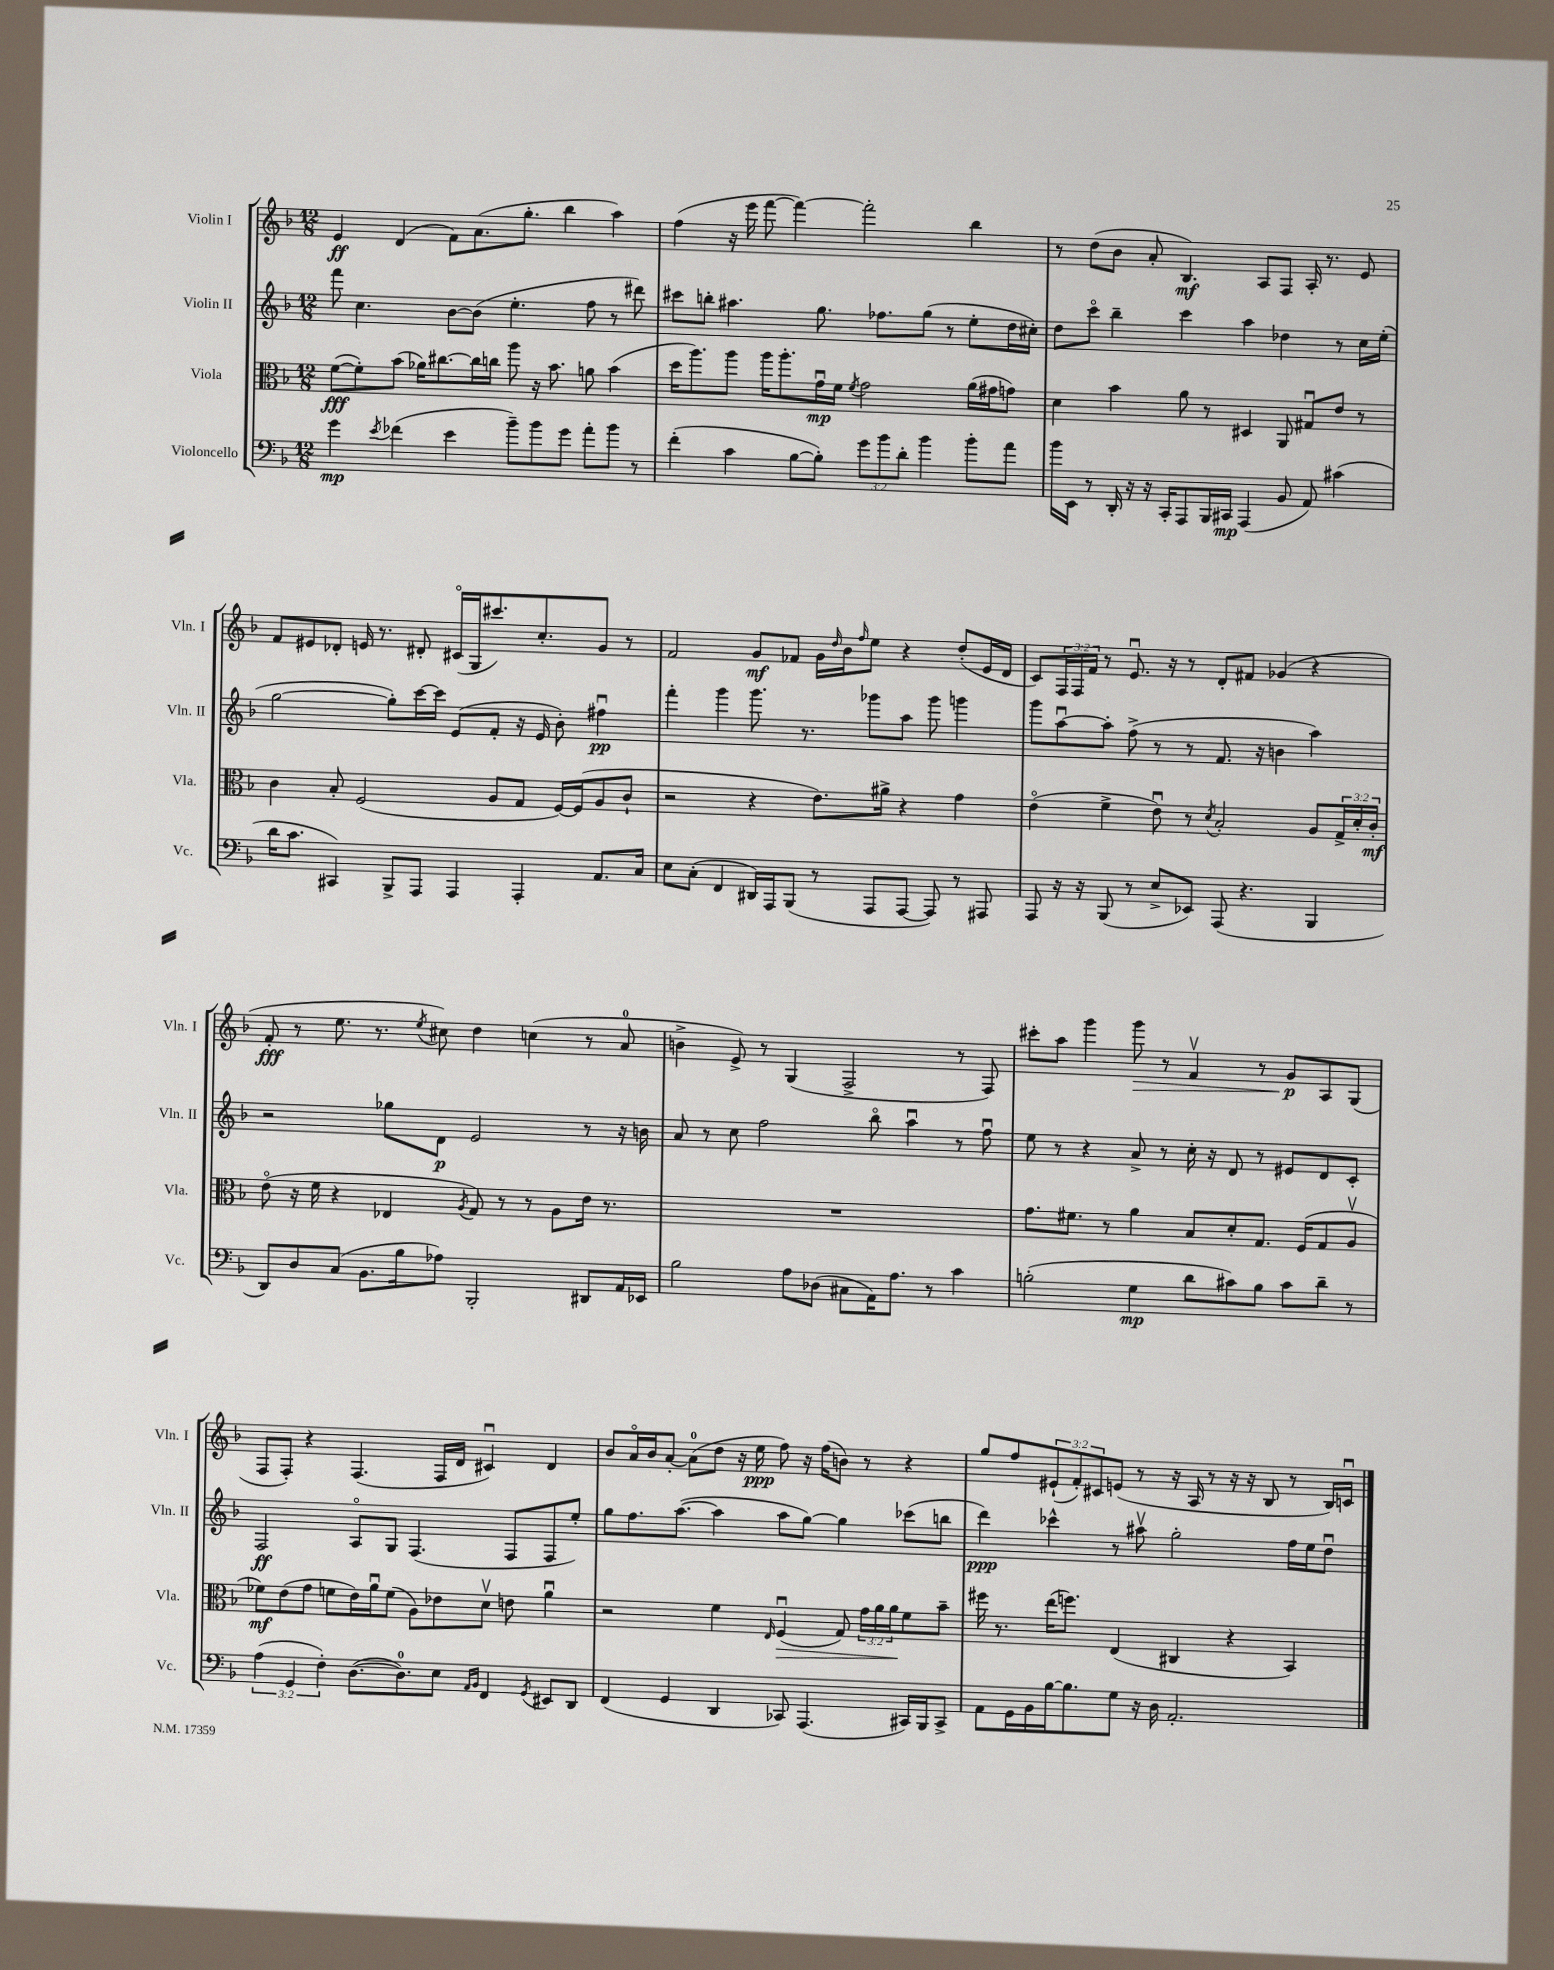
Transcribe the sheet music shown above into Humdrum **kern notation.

**kern	**dynam	**kern	**dynam	**kern	**dynam	**kern	**dynam
*part4	*part4	*part3	*part3	*part2	*part2	*part1	*part1
*staff4	*staff4	*staff3	*staff3	*staff2	*staff2	*staff1	*staff1
*I"Violoncello	*	*I"Viola	*	*I"Violin II	*	*I"Violin I	*
*I'Vc.	*	*I'Vla.	*	*I'Vln. II	*	*I'Vln. I	*
*clefF4	*	*clefC3	*	*clefG2	*	*clefG2	*
*k[b-]	*	*k[b-]	*	*k[b-]	*	*k[b-]	*
*M12/8	*	*M12/8	*	*M12/8	*	*M12/8	*
=1	=1	=1	=1	=1	=1	=1	=1
4g\	mp	([8f\L	fff	8fff\	.	4e/	ff
.	.	8f'\])	.	4.cc\	.	.	.
8qe/	.	.	.	.	.	.	.
(4f-X\	.	(8b-\J	.	.	.	(4d/	.
.	.	16a-X\KL)	.	.	.	.	.
.	.	[8.cc#X\	.	.	.	.	.
4e\	.	.	.	[8b-\L	.	8f\L)	.
.	.	16cc#\L]	.	(8b-\J]	.	(8.a\	.
.	.	16ccn\JJ	.	.	.	.	.
8b-~\L)	.	8aa\	.	4.ee'\	.	.	.
.	.	.	.	.	.	8.gg'\J	.
8b-\	.	16r	.	.	.	.	.
.	.	8.b-\	.	.	.	.	.
8g\J	.	.	.	.	.	4bb-\	.
8a'\L	.	8an\	.	8ff\	.	.	.
8b-\J	.	(4b-\	.	8r	.	4aa\)	.
8r	.	.	.	8ddd#X\)	.	.	.
=2	=2	=2	=2	=2	=2	=2	=2
(4f'\	.	16dd\KL	.	8ccc#X\L	.	(4ff\	.
.	.	8.aa\)	.	.	.	.	.
.	.	.	.	8bbn'\J	.	.	.
4c\	.	8aa\J	.	4.aa#X\	.	16r	.
.	.	.	.	.	.	16eee\	.
.	.	16aa\KL	.	.	.	[8fff\	.
.	.	8.aa'\	.	.	.	.	.
[8B-\L	.	.	.	.	.	4fff\_)	.
8B-'\J])	.	16gu\L	mp	8.gg\	.	.	.
.	.	16f\JJ	.	.	.	.	.
.	.	8qf/	.	.	.	.	.
12g\L	.	2g\	.	.	.	2fff'\]	.
.	.	.	.	8.ff-X\L	.	.	.
12b-\	.	.	.	.	.	.	.
12d'\J	.	.	.	.	.	.	.
4b-\	.	.	.	(8gg\J	.	.	.
.	.	.	.	8r	.	.	.
8b-'\L	.	(16a\LL	.	8ee'\L	.	4bb-\	.
.	.	16g#X\J	.	.	.	.	.
8a\J	.	8gn\J)	.	16dd\L	.	.	.
.	.	.	.	16cc#X'\JJ)	.	.	.
=3	=3	=3	=3	=3	=3	=3	=3
16b-\LL	.	4d\	.	8dd\L	.	8r	.
16EE\JJ	.	.	.	.	.	.	.
8r	.	.	.	8ccc\J	.	(8dd\L	.
16DD'/	.	4b-\	.	4bb-~\	.	8b-\J	.
16r	.	.	.	.	.	.	.
16r	.	.	.	.	.	8a'/	.
16CC'/KL	.	.	.	.	.	.	.
8AAA/	.	8a\	.	4ccc\	.	4.B-/)	mf
16BBB-/L	.	8r	.	.	.	.	.
16CC#X/JJ	mp	.	.	.	.	.	.
(4AAA/	.	4D#X/	.	4aa\	.	.	.
.	.	.	.	.	.	8A/L	.
8BB-/	.	8AA/	.	4dd-X\	.	8F/J	.
8AA/)	.	8G#Xu/L	.	.	.	16A'/	.
.	.	.	.	.	.	8.r	.
(4c#X\	.	8e/J	.	8r	.	.	.
.	.	8r	.	16cc\LL	.	8e/	.
.	.	.	.	(16ee'\JJ	.	.	.
!!LO:LB:g=z
=4	=4	=4	=4	=4	=4	=4	=4
16d\KL	.	4c\	.	[2gg\	.	8f/L	.
8.c\J	.	.	.	.	.	.	.
.	.	.	.	.	.	8e#X/	.
4CC#X/)	.	8B-'/	.	.	.	8d-X'/J	.
.	.	(2F/	.	.	.	16en/	.
.	.	.	.	.	.	8.r	.
8BBB-^/L	.	.	.	8gg'\L])	.	.	.
8AAA/J	.	.	.	[16ccc\L	.	8d#X'/	.
.	.	.	.	16ccc\JJ]	.	.	.
4AAA/	.	.	.	(8e/L	.	(16c#X/LL	.
.	.	.	.	.	.	16G/J	.
.	.	8A/L	.	8f'/J	.	8.ccc#X/)	.
4AAA'/	.	8G/J	.	16r	.	.	.
.	.	.	.	16e/	.	8.cc'/	.
.	.	[16F/LL)	.	8b-'\)	.	.	.
.	.	(16F/J]	.	.	.	.	.
8.AA/L	.	8A/	.	4ff#Xu\	pp	8g/J	.
.	.	8c`/J	.	.	.	8r	.
16C/Jk	.	.	.	.	.	.	.
=5	=5	=5	=5	=5	=5	=5	=5
8E\L	.	2r	.	4fff'\	.	2f/	.
(8C'\J	.	.	.	.	.	.	.
4FF/	.	.	.	4ggg\	.	.	.
16DD#X/LL)	.	4r	.	8.ggg\	.	8g/L	mf
16AAA/J	.	.	.	.	.	.	.
(8BBB-/J	.	.	.	.	.	8f-X/J	.
.	.	.	.	8.r	.	.	.
8r	.	8.e\L)	.	.	.	16g\LL	.
.	.	.	.	.	.	16qqdd/	.
.	.	.	.	.	.	16b-\J	.
.	.	.	.	.	.	16qqff/	.
8AAA/L	.	.	.	8ggg-X\L	.	8ee\J	.
.	.	16a#X^\Jk	.	.	.	.	.
[8AAA/J	.	4r	.	8aa\J	.	4r	.
8AAA/])	.	.	.	8ggg-\	.	.	.
8r	.	4g\	.	4gggn\	.	(8dd'/L	.
8AAA#X/	.	.	.	.	.	16e/L	.
.	.	.	.	.	.	16d/JJ	.
=6	=6	=6	=6	=6	=6	=6	=6
8AAA/	.	(4e\	.	8ggg\L	.	8c/L)	.
16r	.	.	.	[8aau\	.	24F/L	.
.	.	.	.	.	.	24F/	.
16r	.	.	.	.	.	.	.
.	.	.	.	.	.	24f/JJ	.
(8BBB-/	.	4f^\	.	8aa'\J]	.	8r	.
8r	.	.	.	(8ff^\	.	8.eu/	.
8E^/L	.	8eu\)	.	8r	.	.	.
.	.	.	.	.	.	16r	.
8EE-X/J)	.	8r	.	8r	.	8r	.
.	.	8qd/	.	.	.	.	.
(8AAA/	.	2B-'/	.	8.f/	.	8d'/L	.
4.r	.	.	.	.	.	8f#X/J	.
.	.	.	.	16r	.	.	.
.	.	.	.	4bn\	.	(4g-X/	.
4BBB-/	.	8A/L	.	4aa\)	.	4r	.
.	.	24G^/L	.	.	.	.	.
.	.	24d'/	.	.	.	.	.
.	.	24c'/JJ	mf	.	.	.	.
!!LO:LB:g=z
=7	=7	=7	=7	=7	=7	=7	=7
8DD/L)	.	(8e\	.	2r	.	8f'/	fff
8D/	.	16r	.	.	.	8r	.
.	.	16f\	.	.	.	.	.
(8C/J	.	4r	.	.	.	8.ee\	.
8.BB-\L	.	.	.	.	.	.	.
.	.	.	.	.	.	8.r	.
.	.	4E-X/	.	8gg-X\L	.	.	.
16B-\k	.	.	.	.	.	.	.
.	.	.	.	.	.	8qee/	.
8A-X\J)	.	.	.	8d\J	p	8cc#X\)	.
.	.	8qA/	.	.	.	.	.
2BBB-'/	.	8G/)	.	2e/	.	4dd\	.
.	.	8r	.	.	.	.	.
.	.	8r	.	.	.	(4ccn\	.
.	.	8A\L	.	.	.	.	.
8DD#X/L	.	16e\Jk	.	8r	.	8r	.
.	.	8.r	.	.	.	.	.
16AA/L	.	.	.	16r	.	8a/	.
16EE-X/JJ	.	.	.	16bn\	.	.	.
=8	=8	=8	=8	=8	=8	=8	=8
2B-\	.	1.r	.	8a/	.	4bn^\	.
.	.	.	.	8r	.	.	.
.	.	.	.	8cc\	.	8e^/)	.
.	.	.	.	2ff\	.	8r	.
8A\L	.	.	.	.	.	(4G/	.
(8D-X\J	.	.	.	.	.	.	.
8C#X\L	.	.	.	.	.	2F^/	.
16AA\K)	.	.	.	8bb-\	.	.	.
8.A\J	.	.	.	.	.	.	.
.	.	.	.	4aau\	.	.	.
8r	.	.	.	.	.	.	.
4c\	.	.	.	8r	.	8r	.
.	.	.	.	8ffu\	.	8F/)	.
=9	=9	=9	=9	=9	=9	=9	=9
(2Bn'\	.	8.g\L	.	8ee\	.	8ccc#X'\L	.
.	.	.	.	8r	.	8aa\J	.
.	.	8.f#X\J	.	.	.	.	.
.	.	.	.	4r	.	4ggg\	.
.	.	8r	.	.	.	.	.
!	!	!	!	!	!	!	!LO:HP:b
4G\	mp	4a\	.	8a^/	.	8ggg\	>
.	.	.	.	8r	.	8r	.
8d\L	.	8B-/L	.	16cc'\	.	4fv/	.
.	.	.	.	16r	.	.	.
8c#X\)	.	8d'/	.	8d/	.	.	.
8B\J	.	8.G/J	.	8r	.	8r	.
8c#\L	.	.	.	8e#X/L	.	8g/L	p
.	.	(16F/KL	.	.	.	.	.
8d~\J	.	8G/	.	8d/	.	8A/	]
8r	.	8Av/J	.	8c'/J	.	(8G/J	.
!!LO:LB:g=z
=10	=10	=10	=10	=10	=10	=10	=10
(6A\	.	8f-X\L)	mf	2F/	ff	8F/L	.
.	.	(8e\	.	.	.	8F'/J)	.
6GG/	.	.	.	.	.	.	.
.	.	8g\J	.	.	.	4r	.
6F'\)	.	.	.	.	.	.	.
.	.	8fn\L	.	.	.	.	.
([8.D\L	.	16e\L)	.	8A/L	.	(4.F/	.
.	.	16au\J	.	.	.	.	.
.	.	(8f\J	.	8G/J	.	.	.
8.D\])	.	.	.	.	.	.	.
.	.	8A\L)	.	(4.F/	.	.	.
8E\J	.	8e-X\	.	.	.	16F/LL	.
.	.	.	.	.	.	16d/JJ	.
16qqAA/LL	.	.	.	.	.	.	.
16qqBB-/JJ	.	.	.	.	.	.	.
4FF/	.	8dv\J	.	.	.	4c#Xu/)	.
.	.	8en\	.	8F/L	.	.	.
8qGG/	.	.	.	.	.	.	.
8EE#X/L	.	4au\	.	8F/	.	4d/	.
8DD/J	.	.	.	8ee'/J)	.	.	.
=11	=11	=11	=11	=11	=11	=11	=11
(4FF/	.	2r	.	8gg\L	.	8b-/L	.
.	.	.	.	8.ff\	.	16a/L	.
.	.	.	.	.	.	16b-/J	.
4GG/	.	.	.	.	.	[8a'/J	.
.	.	.	.	([8.aa\J	.	.	.
.	.	.	.	.	.	(8a\L]	.
4DD/	.	4f\	.	4aa\]	.	8dd\J	.
.	.	.	.	.	.	16r	.
.	.	.	.	.	.	16ee\	ppp
.	.	16qqE/	.	.	.	.	.
!	!	!	!LO:HP:b	!	!	!	!
8CC-X/)	.	(4Fu/	>	8aa\L	.	8ff\)	.
(4.AAA/	.	.	.	[8gg\J)	.	16r	.
.	.	.	.	.	.	(16ff\KL	.
.	.	8G/)	.	4gg\]	.	8bn\J)	.
.	.	24g\LL	.	.	.	8r	.
.	.	24a\	.	.	.	.	.
.	.	24a\J	.	.	.	.	.
16CC#X/LL)	.	8f\	]	(8ccc-X\L	.	4r	.
16BBB-/J	.	.	.	.	.	.	.
8CC#^/J	.	8b-~\J	.	8bbn\J	.	.	.
=12	=12	=12	=12	=12	=12	=12	=12
8AA\L	.	16ff#X\	.	4ddd\)	ppp	8gg/L	.
.	.	8.r	.	.	.	.	.
16GG\L	.	.	.	.	.	8ff/	.
16BB-\	.	.	.	.	.	.	.
[16B-\J	.	(16ee\KL	.	4ccc-X^^\	.	(12e#X`/	.
8.B-\]	.	8.ffn\J)	.	.	.	.	.
.	.	.	.	.	.	12f'/)	.
.	.	.	.	.	.	12c#X/	.
8G\J	.	(4E/	.	8r	.	(8en/J	.
16r	.	.	.	8aa#Xv\	.	8r	.
16D\	.	.	.	.	.	.	.
2.AA'/	.	4C#X/	.	2gg'\	.	16r	.
.	.	.	.	.	.	16A/	.
.	.	.	.	.	.	8r	.
.	.	4r	.	.	.	16r	.
.	.	.	.	.	.	16r	.
.	.	.	.	.	.	8B-/	.
.	.	4BB-/)	.	16ff\LL	.	8r	.
.	.	.	.	16ee\J	.	.	.
.	.	.	.	8ddu\J	.	16B-/LL)	.
.	.	.	.	.	.	16cnu/JJ	.
==	==	==	==	==	==	==	==
*-	*-	*-	*-	*-	*-	*-	*-
